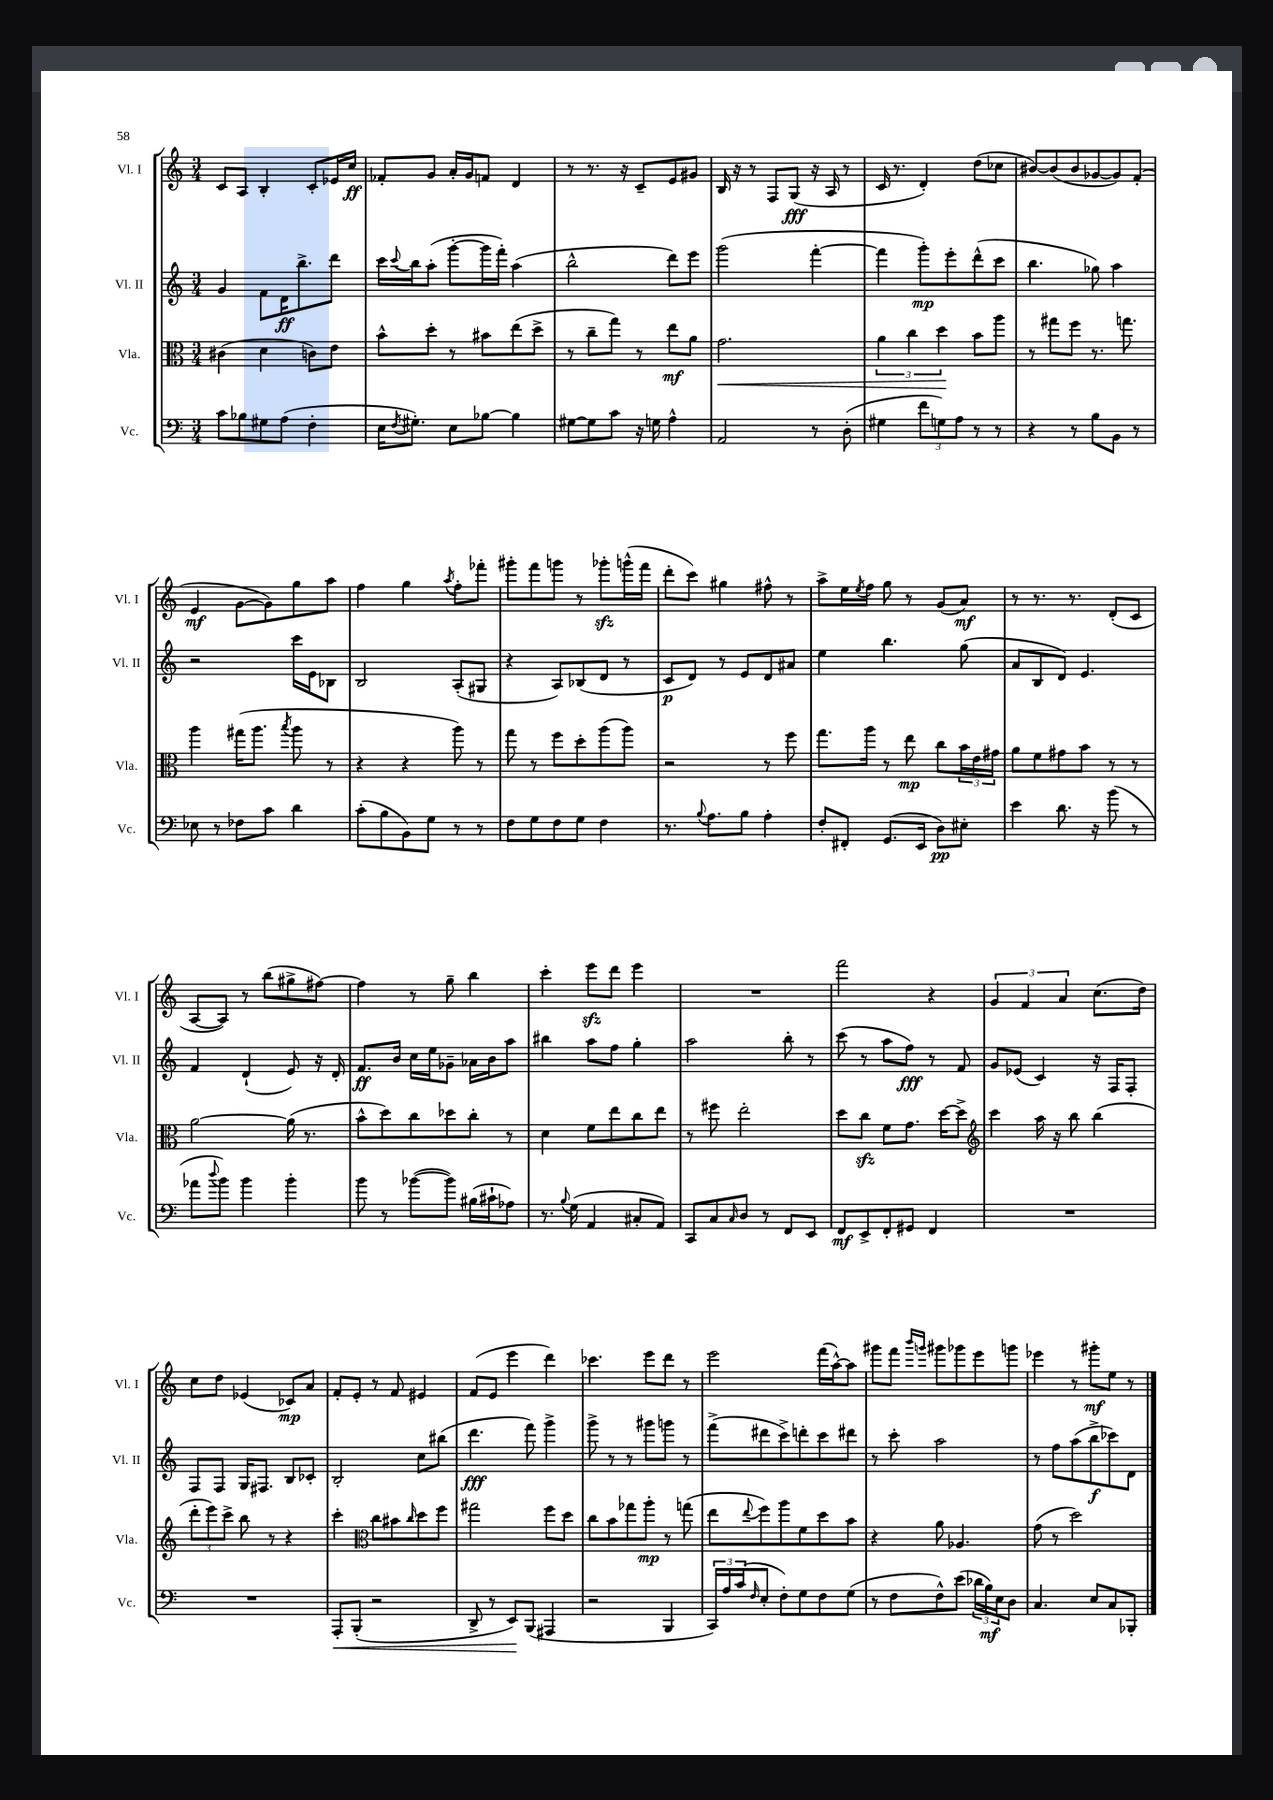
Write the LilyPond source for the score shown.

<<
\new StaffGroup <<
\new Staff = "s0" \with { instrumentName = "Vl. I" shortInstrumentName = "Vl. I" } {
    \clef treble \key c \major \numericTimeSignature \time 3/4
    c'8 a8 b4-. c'8-. ees'16 c''16\ff |
    fes'8-. g'8 a'16-. g'16 f'8 d'4 |
    r8 r8. r16 c'8-- e'8 gis'8 |
    b16 r16 r8 f8 g8\fff( r16 a16 r8 |
    c'16 r8. d'4-.) d''8( ces''8 |
    bis'8~) bis'8( bis'8 ges'8~ ges'8) f'8-.( |
    e'4\mf g'8~ g'8) g''8 a''8 |
    f''4 g''4 \acciaccatura { a''8 } f''8-. fes'''8-. |
    gis'''8-. f'''8 g'''8 r8 ges'''8-.\sfz g'''16-^( f'''16 |
    d'''8-. c'''8) gis''4 fis''8-^ r8 |
    a''8-> e''16 \acciaccatura { e''8 } f''16 g''8 r8 g'8( a'8\mf) |
    r8 r8. r8. d'8-.( c'8 |
    a8~ a8) r8 b''8( gis''8-> fis''8~) |
    fis''4 r8 g''8-- b''4 |
    c'''4-. e'''8\sfz d'''8 e'''4 |
    R2. |
    f'''2 r4 |
    \tuplet 3/2 { g'4 f'4 a'4 } c''8.( d''16) |
    c''8 d''8 ees'4( ces'8\mp) a'8 |
    f'8-. e'8-. r8 f'8 eis'4 |
    f'8( e'8 e'''4 d'''4) |
    ces'''4. e'''8 d'''8 r8 |
    e'''2 f'''16( a''16~-^) a''8 |
    gis'''8 f'''8 \grace { b'''16 g'''16 } gis'''8 ges'''8 e'''8 g'''8 |
    ees'''4 r8 gis'''8-.\mf e''8 r8 \bar "|." |
}
\new Staff = "s1" \with { instrumentName = "Vl. II" shortInstrumentName = "Vl. II" } {
    \clef treble \key c \major \numericTimeSignature \time 3/4
    g'4 f'8 d'16\ff b''8.-> d'''8 |
    c'''16 \appoggiatura { c'''8 } b''16 a''8-.( g'''8~-. g'''16 f'''16-.) a''4( |
    b''2-^ d'''8) e'''8 |
    g'''2( f'''4~-. |
    f'''4 g'''8-.\mp) e'''8-. d'''8-^( c'''8 |
    b''4. ges''8) a''4 |
    r2 c'''16 e'16 bes8 |
    b2 a8-.( gis8 |
    r4 a8) bes8( d'8 r8 |
    c'8\p d'8) r8 e'8 d'8 ais'8 |
    e''4 b''4. g''8( |
    a'8 b8 d'8) e'4. |
    f'4 d'4-!( e'8) r16 d'16-. |
    f'8.\ff b'16 c''16 e''16 ges'8-- aes'16 b'16 a''8 |
    bis''4 a''8 f''8 g''4-. |
    a''2 b''8-. r8 |
    c'''8( r8 a''8 f''8\fff) r8 f'8 |
    g'8 ees'8( c'4) r16 f16 f8-. |
    f8 f8 g16 fis8. b8 ces'8-. |
    b2-. c''8 bis''8( |
    d'''4.\fff f'''8) g'''4-> |
    g'''8-> r8 r8 gis'''8 g'''8 r8 |
    f'''8->( dis'''8 c'''8->) d'''8-. c'''8 dis'''8 |
    r8 c'''8-. a''2 |
    r8 f''8 a''8( b''8->\f ces'''8) d'8 \bar "|." |
}
\new Staff = "s2" \with { instrumentName = "Vla." shortInstrumentName = "Vla." } {
    \clef alto \key c \major \numericTimeSignature \time 3/4
    cis'4( d'4 c'8) e'8 |
    b'8-^ d''8-. r8 bis'8 e''8( d''8-> |
    r8 c''8-- g''8) r8 e''8\mf a'8 |
    g'2.\< |
    \tuplet 3/2 { a'4 c''4 d''4\! } b'8 a''8 |
    r8 gis''8 f''8 r8. g''8. |
    a''4 gis''16( a''8. \acciaccatura { b''8 } a''8 r8 |
    r4 r4 a''8) r8 |
    g''8 r8 f''8 d''8-. a''8( a''8) |
    r2 r8 f''8 |
    g''8. a''16 r8 e''8\mp c''8 \tuplet 3/2 { b'16 e'16 gis'16 } |
    a'8 f'8 gis'8 b'8 r8 r8 |
    a'2~ a'16( r8. |
    b'8-^ d''8) c''8 des''8 c''8-. r8 |
    d'4 f'8 e''8 c''8 e''8 |
    r8 fis''8 e''2-. |
    d''8 c''8\sfz f'8 g'8. d''16~ d''8-> |
    \clef treble c'''4 a''16 r16 b''8 b''4( |
    \tuplet 3/2 { d'''8-. e'''8) c'''8-> } b''8 r8 r4 |
    c'''4-. \clef alto c''8 bis'8 \grace { c''16 } d''8 f''8 |
    gis''2 f''8 d''8 |
    c''8 b'8 ges''8 a''8-.\mp r8 g''8( |
    e''8 \appoggiatura { e''8 } f''8) a''8 f'8 d''8 b'8 |
    r4 a'8 aes4. |
    g'8( r8 d''2) \bar "|." |
}
\new Staff = "s3" \with { instrumentName = "Vc." shortInstrumentName = "Vc." } {
    \clef bass \key c \major \numericTimeSignature \time 3/4
    c'8 bes8 gis8 a8( f4-. |
    e16 \acciaccatura { f8 } gis8.-.) e8 bes8~ bes4 |
    gis8~ gis8 c'8 r16 g16 a4-^ |
    a,2 r8 d8-.( |
    gis4 \tuplet 3/2 { f'8 g8) a8 } r8 r8 |
    r4 r8 b8 b,8 r8 |
    ees8 r8 fes8 c'8 d'4 |
    c'8-.( b8 b,8) g8 r8 r8 |
    f8 g8 f8 g8 f4 |
    r8. \appoggiatura { b8 } a8. b8 a4-. |
    f8-. fis,8-. g,8.( e,16 d8\pp) eis8-. |
    e'4 d'8. r16 b'8( r8 |
    aes'8 \appoggiatura { d''8 } b'8) b'4 b'4-. |
    b'8 r8 bes'8~( bes'8) bis16( cis'16-! aes8) |
    r8. \appoggiatura { b8 } g16( a,4 cis8-. a,8) |
    c,8 c8 \grace { c16 } d8 r8 f,8 e,8 |
    f,8\mf e,8-> f,8-. gis,8 f,4 |
    R2. |
    R2. |
    a,,8-.\< b,,8-.( r2 |
    d,8-> r8 e,8\!) b,,8( ais,,4 |
    r2 b,,4 |
    \tuplet 3/2 { c,16) a16 c'16( } \grace { f16 } e8-. f8-.) g8 f8 g8( |
    r8 f8 f8-^) e'8( \tuplet 3/2 { des'16 b16\mf) e16 } d8 |
    c4. e8 c8 bes,,8-. \bar "|." |
}
>>
>>
